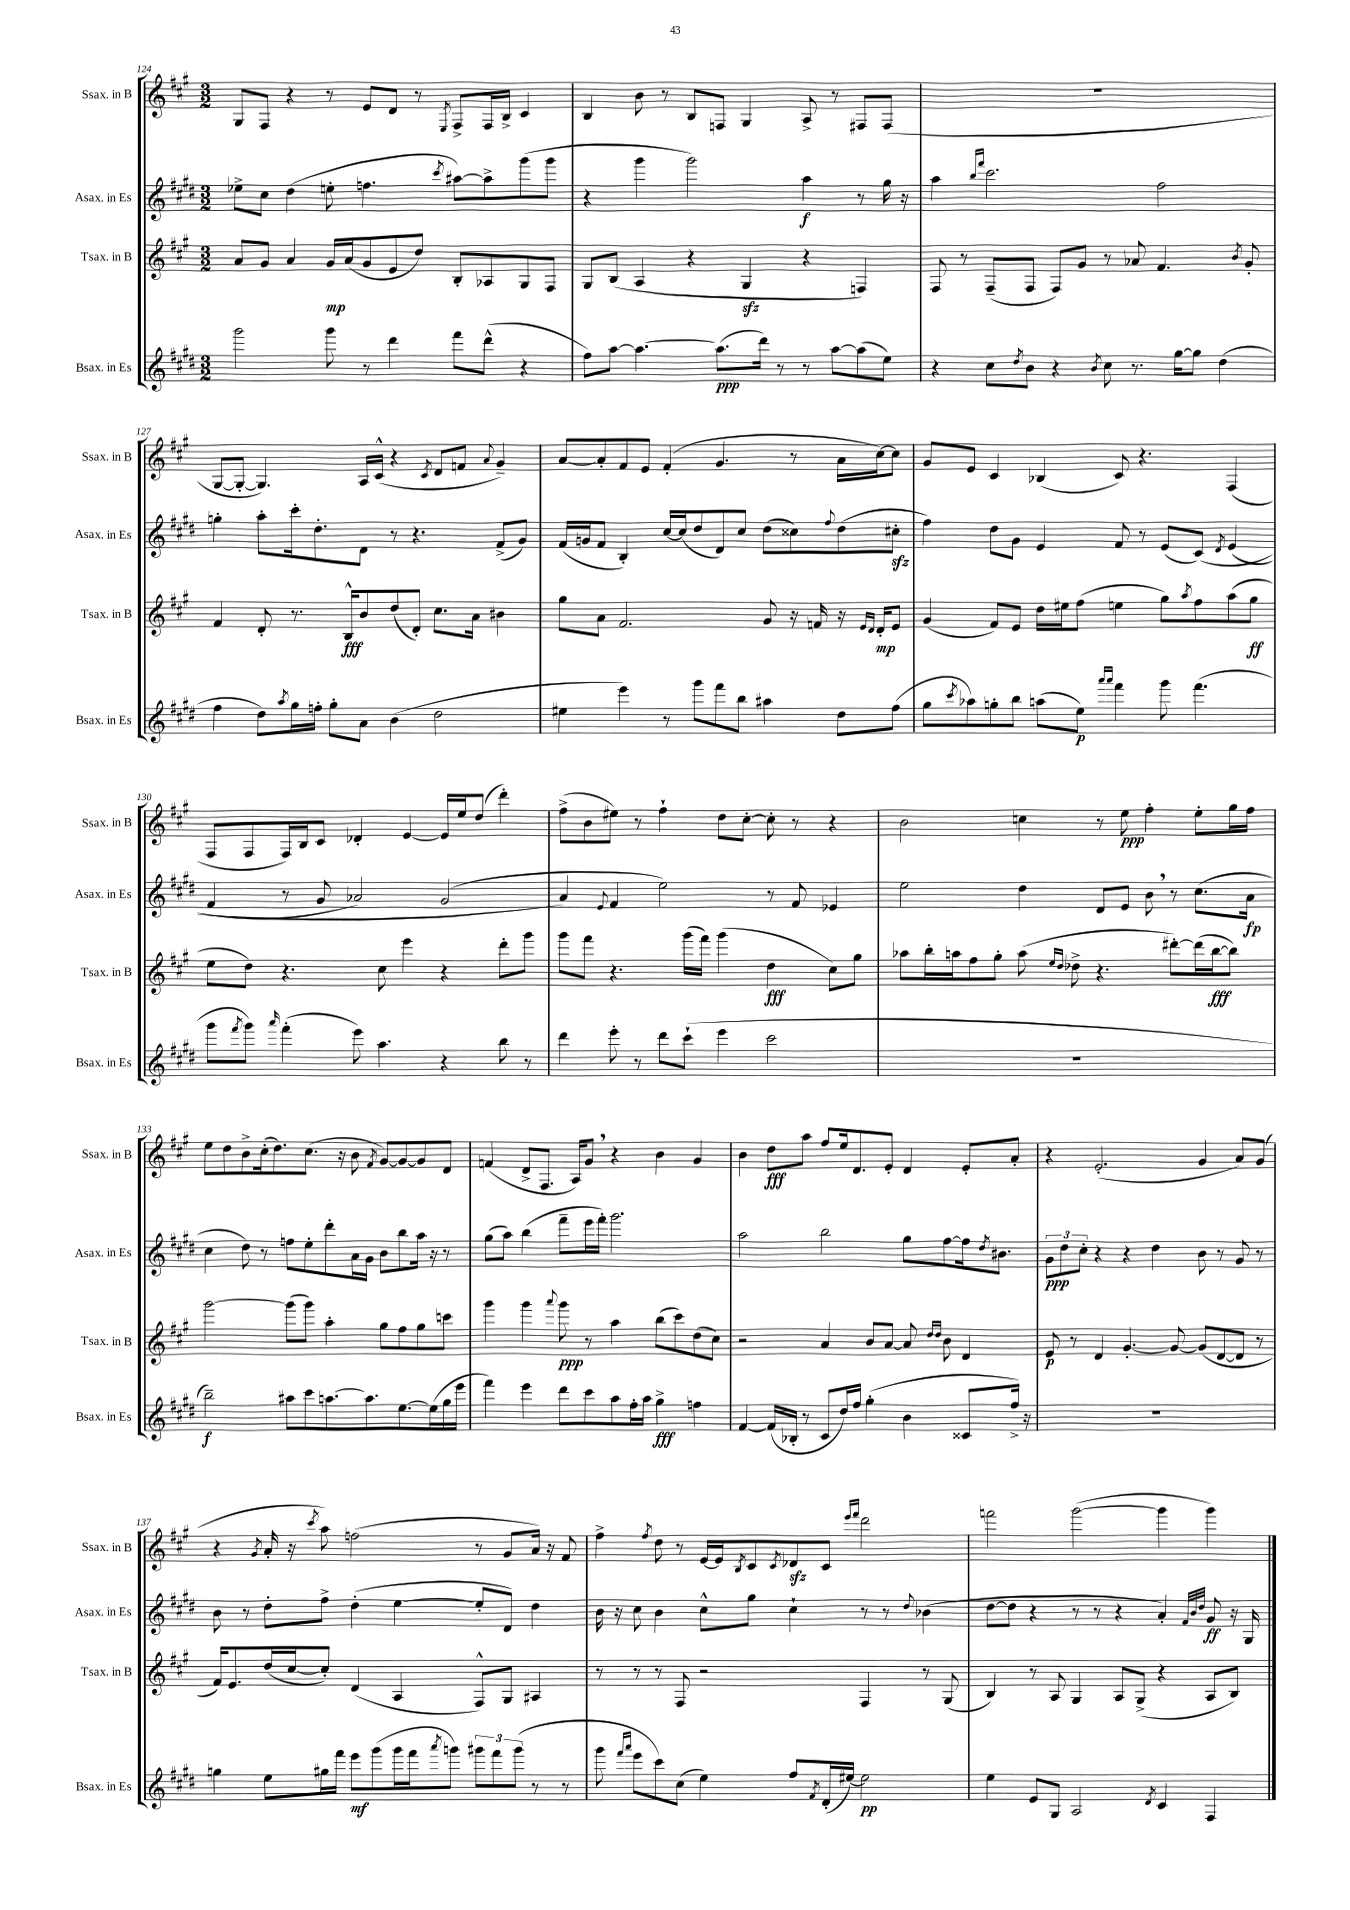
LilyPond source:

<<
\new StaffGroup <<
\new Staff = "s0" \with { instrumentName = "Ssax. in B" shortInstrumentName = "Ssax. in B" } {
    \clef treble \key a \major \numericTimeSignature \time 3/2
    gis8 fis8 r4 r8 e'8 d'8 r8 \acciaccatura { e8 } fis8-> fis16 b16-> cis'4 |
    b4 b'8 r8 b8 f8 gis4 a8-> r8 fis8 fis8( |
    R1. |
    gis8~ gis8~-. gis4.) a16 cis'16-^( r4 \acciaccatura { cis'8 } d'8 f'8 \appoggiatura { a'8 } gis'4--) |
    a'8~ a'8-. fis'8 e'8 fis'4-.( gis'4. r8 a'16 cis''16~) cis''8 |
    gis'8 e'8 cis'4 bes4( cis'8) r4. fis4( |
    fis8 fis8 fis16) b16 cis'8 des'4-. e'4~ e'16 e''16 d''8( d'''4-.) |
    fis''8->( b'8 eis''8) r8 fis''4-! d''8 cis''8~-. cis''8-. r8 r4 |
    b'2 c''4 r8 e''8\ppp fis''4-. e''8-. gis''16 fis''16 |
    e''8 d''8 b'8-> cis''16-.( d''8.) cis''8.( r16 b'8 \acciaccatura { fis'8 } gis'8~) gis'8~ gis'8 d'8 |
    f'4( d'8-> fis8. a16) gis'8 \breathe r4 b'4 gis'4 |
    b'4 d''8\fff a''8 fis''8 e''16 d'8. e'8-. d'4 e'8-. a'8-. |
    r4 e'2.-.( gis'4 a'8) gis'8( |
    r4 \acciaccatura { gis'8 } a'16-. r16 \acciaccatura { cis'''8 } a''8) f''2( r8 gis'8 a'16) r16 fis'8 |
    fis''4-> \acciaccatura { fis''8 } d''8 r8 e'16~ e'16 \acciaccatura { b8 } cis'8 \acciaccatura { cis'8 } des'8\sfz cis'8 \grace { e'''16 fis'''16 } d'''2 |
    f'''2 gis'''2~( gis'''4 gis'''4) \bar "|." |
}
\new Staff = "s1" \with { instrumentName = "Asax. in Es" shortInstrumentName = "Asax. in Es" } {
    \clef treble \key e \major \numericTimeSignature \time 3/2
    ees''8-> cis''8 dis''4( e''8-. f''4. \acciaccatura { cis'''8 } ais''8~) ais''8-> gis'''8( gis'''8 |
    r4 gis'''4 gis'''2) a''4\f r8 gis''16 r16 |
    a''4 \grace { b''16 fis'''16 } cis'''2. fis''2 |
    g''4-. a''8-. cis'''16-. dis''8.-. dis'8 r8 r4. fis'8->( gis'8) |
    fis'16( g'16 fis'8 b4-.) cis''16~ cis''16( dis''8 dis'8) cis''8 dis''8( cisis''8) \appoggiatura { fis''8 } dis''8( cis''8-.\sfz |
    fis''4) dis''8 gis'8 e'4 fis'8 r8 e'8( cis'8)\( \acciaccatura { dis'8 } e'4( |
    fis'4 r8 gis'8 aes'2) gis'2( |
    a'4\) \appoggiatura { e'8 } fis'4 e''2) r8 fis'8 ees'4 |
    e''2 dis''4 dis'8 e'8 b'8 \breathe r8 cis''8.( a'16\fp |
    cis''4 dis''8) r8 f''8 e''8-. dis'''8-. a'16 gis'16 b'8 b''8 a''16 r16 r8 |
    gis''8( a''8) b''4( fis'''8-- e'''16 fis'''16-.) gis'''2. |
    a''2 b''2 gis''8 fis''8~ fis''16 \acciaccatura { dis''8 } bis'8. |
    \tuplet 3/2 { gis'8\ppp dis''8 cis''8-. } r4 r4 dis''4 b'8 r8 gis'8 r8 |
    b'8 r8 dis''8-. fis''8-> dis''4-.( e''4~ e''8-. dis'8) dis''4 |
    b'16 r16 cis''8 b'4 cis''8-^ gis''8 cis''4-! r8 r8 \appoggiatura { dis''8 } bes'4( |
    dis''8~ dis''8 r4 r8 r8 r4 a'4-.) \grace { fis'32 b'32 dis''32 } gis'8\ff r16 gis16 \bar "|." |
}
\new Staff = "s2" \with { instrumentName = "Tsax. in B" shortInstrumentName = "Tsax. in B" } {
    \clef treble \key a \major \numericTimeSignature \time 3/2
    a'8 gis'8 a'4 gis'16\mp a'16( gis'8 e'8 d''8) b8-. aes8 gis8 fis8 |
    gis8 b8( a4 r4 gis4\sfz r4 f4) |
    fis8 r8 fis8--( fis8 fis8) gis'8 r8 aes'8 fis'4. \acciaccatura { b'8 } gis'8-. |
    fis'4 d'8-. r8. b16-^\fff b'8 d''8( d'8-.) cis''8. a'16 bis'4 |
    gis''8 a'8 fis'2. gis'8 r16 f'16 r16 \grace { e'16 d'16 } d'16-.\mp e'8 |
    gis'4( fis'8) e'8 d''16 eis''16 fis''8( e''4 gis''8) \acciaccatura { a''8 } fis''8 a''8( gis''8\ff |
    e''8 d''8) r4. cis''8 e'''4 r4 d'''8-. gis'''8 |
    gis'''8 fis'''8 r4. gis'''16( fis'''16) gis'''4( d''4\fff cis''8) gis''8 |
    aes''8 b''16-. a''16 fis''8 gis''8-. a''8( \grace { e''16 d''16 } des''8-> r4. dis'''8~-.) dis'''16( b''16~\fff b''8) |
    gis'''2~ gis'''8( gis'''8) a''4-. gis''8 fis''8 gis''8 c'''8 |
    gis'''4 gis'''4 \appoggiatura { a'''8 } gis'''8\ppp r8 a''4 b''8( cis'''8) d''8( cis''8) |
    r2 a'4 b'8 a'8~ a'8 \grace { d''16 d''16 } b'8 d'4 |
    e'8\p r8 d'4 gis'4.~-. gis'8~ gis'8( d'8~ d'8 r8 |
    fis'16) e'8. d''16( cis''16~ cis''8-.) d'4( a4 fis8-^) gis8 ais4 |
    r8 r8 r8 fis8 r2 fis4 r8 gis8( |
    b4) r8 a8 gis4 a8 gis8->( r4 a8 b8) \bar "|." |
}
\new Staff = "s3" \with { instrumentName = "Bsax. in Es" shortInstrumentName = "Bsax. in Es" } {
    \clef treble \key e \major \numericTimeSignature \time 3/2
    gis'''2 gis'''8 r8 dis'''4 fis'''8 dis'''8-^( r4 |
    fis''8) a''8~ a''4.~ a''8.\ppp( dis'''16) r8 r8 a''8~ a''8( e''8) |
    r4 cis''8 \acciaccatura { dis''8 } b'8 r4 \acciaccatura { b'8 } cis''8 r8. gis''16~ gis''8 dis''4( |
    fis''4 dis''8) \acciaccatura { a''8 } gis''16 f''16-. gis''8-. a'8 b'4( dis''2 |
    eis''4 e'''4) r8 gis'''8 fis'''8 b''8 ais''4 dis''8 fis''8( |
    gis''8 \acciaccatura { cis'''8 } aes''8) g''8-. b''8 a''8( e''8\p) \grace { a'''16 a'''16 } fis'''4 gis'''8 fis'''4.( |
    gis'''8 \acciaccatura { fis'''8 } gis'''8) \grace { a'''16 } fis'''4-.( e'''8) a''4. r4 b''8 r8 |
    dis'''4 e'''8-. r8 dis'''8 cis'''8-!( e'''4 cis'''2 |
    R1. |
    b''2--\f) ais''8 cis'''8 a''8.~ a''8. e''8.~ e''16( gis''16 e'''16 |
    fis'''4) e'''4 dis'''8 cis'''8 a''8 fis''16-. a''16 gis''4->\fff f''4 |
    fis'4~ fis'16( bes16-. r8 cis'8 dis''16) fis''16 gis''4-.( b'4 cisis'8 fis''16->) r16 |
    R1. |
    g''4 e''8 gis''16 fis'''16 e'''8\mf gis'''8( gis'''16 fis'''16 \acciaccatura { a'''8 } g'''8) \tuplet 3/2 { gis'''8 fis'''8 gis'''8( } r8 r8 |
    gis'''8 \grace { fis'''16 a'''16 } e'''8 cis'''8) cis''8( e''4) fis''8 \acciaccatura { fis'8 } dis'16-.( eis''16~) eis''2\pp |
    e''4 e'8 gis8 a2 \acciaccatura { dis'8 } cis'4 fis4 \bar "|." |
}
>>
>>
\layout { \context { \Score currentBarNumber = #124 } }
